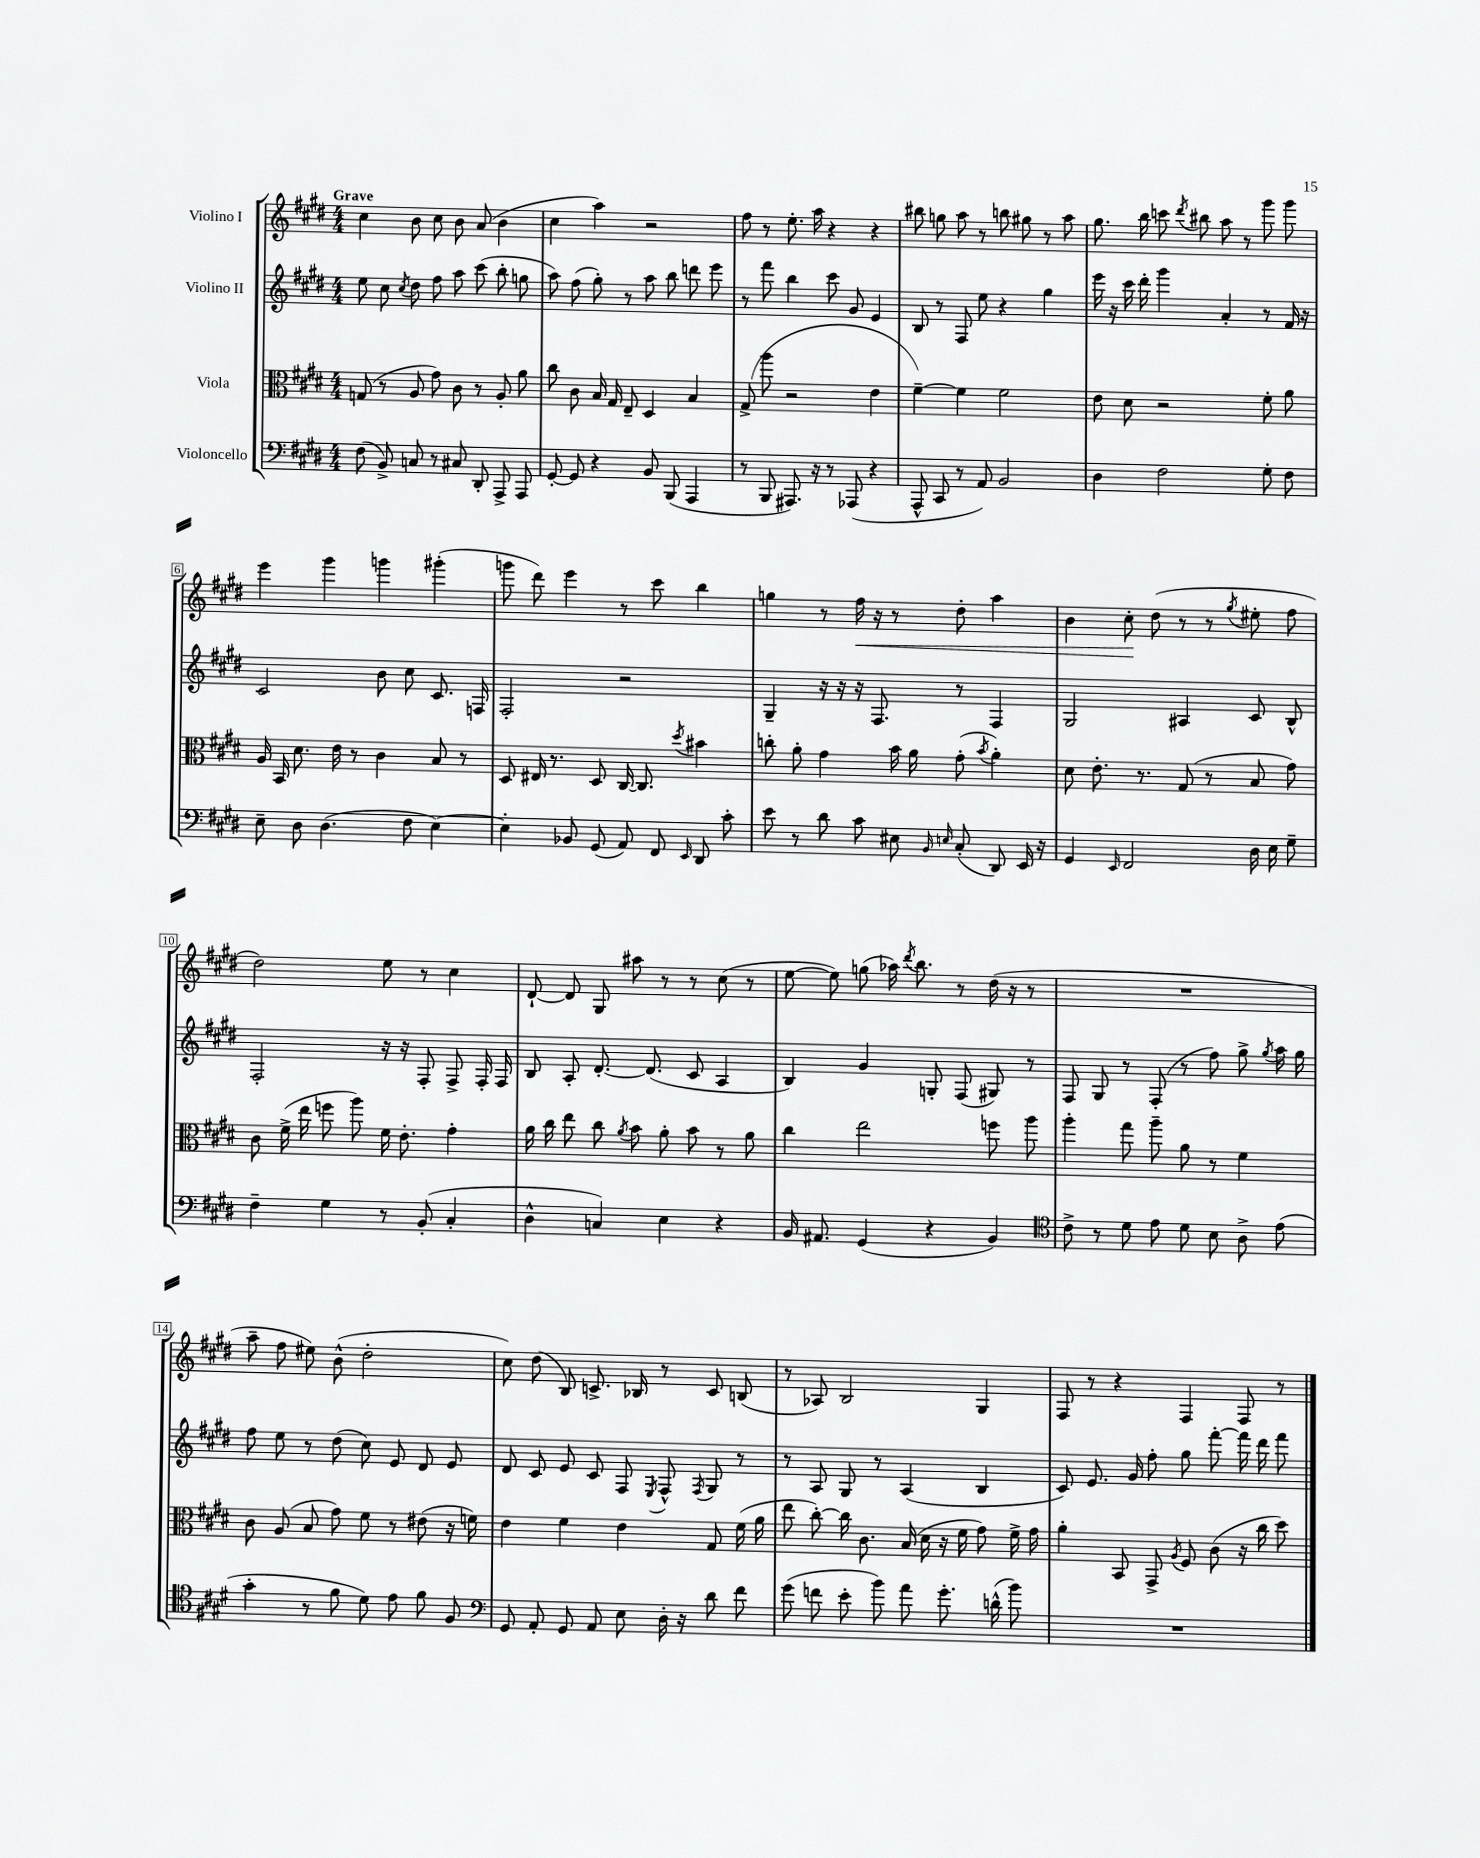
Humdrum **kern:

**kern	**kern	**kern	**kern	**dynam
*part4	*part3	*part2	*part1	*part1
*staff4	*staff3	*staff2	*staff1	*staff1
*I"Violoncello	*I"Viola	*I"Violino II	*I"Violino I	*
*clefF4	*clefC3	*clefG2	*clefG2	*
*k[f#c#g#d#]	*k[f#c#g#d#]	*k[f#c#g#d#]	*k[f#c#g#d#]	*
*M4/4	*M4/4	*M4/4	*M4/4	*
=1	=1	=1	=1	=1
!	!	!	!LO:TX:a:B:t=Grave	!
(8F#\	(8Gn/	8ee\	4cc#\	.
8BB^/)	8r	8cc#\	.	.
.	.	8qcc#/	.	.
8Cn/	8A/	8dd#\	8b\	.
8r	8g#\)	8ff#\	8cc#\	.
8C#X/	8c#\	8aa\	8b\	.
8DD#'/	8r	(8ccc#\	(8a/	.
8AAA^/	8A'/	8bb'\	4b\	.
8AAA/	8a\	8ggn\	.	.
=2	=2	=2	=2	=2
[8GG#'/	8cc#\	8aa\)	4cc#\	.
8GG#/]	8c#\	(8ff#\	.	.
4r	16B/	8gg#'\)	4aa\)	.
.	16G#/	.	.	.
.	8E~/	8r	.	.
8BB/	4D#/	8aa\	2r	.
(8BBB/	.	8bb\	.	.
4AAA/	4B/	8dddn\	.	.
.	.	8eee\	.	.
=3	=3	=3	=3	=3
8r	(8G#^/	8r	8ff#\	.
8BBB/	8aa\	8fff#\	8r	.
8.AAA#X/)	2r	4bb\	8.ee'\	.
16r	.	.	16aa\	.
8r	.	8ccc#\	4r	.
(8AAA-X/	.	8g#/	.	.
4r	4e\	4e/	4r	.
=4	=4	=4	=4	=4
8AAA^^/	[4f#~\)	8B/	8bb#X\	.
8CC#/	.	8r	8ggn\	.
8r	4f#\]	8F#/	8aa\	.
8AA/)	.	8ee\	8r	.
2BB/	2f#\	4r	8bbn\	.
.	.	.	8gg#X\	.
.	.	4gg#\	8r	.
.	.	.	8aa\	.
=5	=5	=5	=5	=5
4D#\	8e\	16eee\	8.gg#\	.
.	.	16r	.	.
.	8d#\	16ccc#\	.	.
.	.	16ddd#'\	16bb\	.
2F#\	2r	4ggg#\	8cccn\	.
.	.	.	8qddd#/	.
.	.	.	8bb#X\	.
.	.	4a'/	8aa\	.
.	.	.	8r	.
8G#'\	8f#'\	8r	8ggg#\	.
8F#\	8a\	16f#/	8ggg#\	.
.	.	16r	.	.
!!LO:LB:g=z
=6	=6	=6	=6	=6
8E~\	16A/	2c#/	4eee\	.
.	16BB/	.	.	.
8D#\	8.d#\	.	.	.
(4.D#\	.	.	4ggg#\	.
.	16e\	.	.	.
.	8r	.	.	.
.	4c#\	8b\	4gggn\	.
8F#\	.	8cc#\	.	.
[4E\)	8B/	8.c#/	(4ggg#X'\	.
.	8r	.	.	.
.	.	16Fn/	.	.
=7	=7	=7	=7	=7
4E'\]	8D#/	2F#'/	8gggn\	.
.	16E#X/	.	8ddd#\)	.
.	8.r	.	.	.
8BB-X/	.	.	4eee\	.
(8GG#/	8D#/	.	.	.
8AA/)	[16C#/	2r	8r	.
.	8.C#/]	.	.	.
8FF#/	.	.	8ccc#\	.
16qqEE/	8qdd#/	.	.	.
8DD#/	4b#X\	.	4bb\	.
8c#'\	.	.	.	.
=8	=8	=8	=8	=8
8e\	8ccn'\	4G#~/	4ggn\	.
8r	8a'\	.	.	.
8d#\	4g#\	16r	8r	.
.	.	16r	.	.
!	!	!	!	!LO:HP:b
8c#\	.	16r	16ff#\	<
.	.	8.F#/	16r	.
8E#X\	16b\	.	8r	.
.	16a\	.	.	.
16qqBB/	.	.	.	.
16qqEn/	.	.	.	.
(8C#'/	(8g#'\	8r	8dd#'\	.
.	8qb/	.	.	.
8DD#/)	4a'\)	4F#/	4aa\	.
16EE/	.	.	.	.
16r	.	.	.	.
=9	=9	=9	=9	=9
4GG#/	8d#\	2G#/	4b\	.
.	8.e'\	.	.	.
16qqEE/	.	.	.	.
2FF#/	.	.	8cc#'\	.
.	8.r	.	.	.
.	.	.	(8dd#\	[
.	(8G#/	4A#X/	8r	.
.	8r	.	8r	.
.	.	.	8qgg#/	.
16D#\	8B/	8c#/	8ee#X'\	.
16E\	.	.	.	.
8G#~\	8g#\)	8B^^/	8ff#\	.
!!LO:LB:g=z
=10	=10	=10	=10	=10
4F#~\	8c#\	2F#'/	2dd#\)	.
.	(16f#^\	.	.	.
.	16ee\	.	.	.
4G#\	8ffn\	.	.	.
.	8aa\)	.	.	.
8r	16f#\	16r	8ee\	.
.	8.e'\	16r	.	.
(8BB'/	.	8F#'/	8r	.
4C#'/	4g#'\	8F#^/	4cc#\	.
.	.	16F#'/	.	.
.	.	16F#/	.	.
=11	=11	=11	=11	=11
4D#^^\	16a\	8B/	[8d#`/	.
.	16cc#\	.	.	.
.	8ee\	8A'/	8d#/]	.
4Cn/)	8cc#\	[8.d#'/	8G#/	.
.	8qa/	.	.	.
.	8b\	.	8aa#X\	.
.	.	(8.d#/]	.	.
4E\	8a'\	.	8r	.
.	8b\	8c#/	8r	.
4r	8r	4A/	(8cc#\	.
.	8a\	.	8r	.
=12	=12	=12	=12	=12
16BB/	4cc#\	4B/)	[8ee\	.
8.AA#X/	.	.	.	.
.	.	.	8ee\])	.
(4GG#/	2ee\	4g#/	(8ggn\	.
.	.	.	16aa-X\)	.
.	.	.	8qddd#/	.
.	.	.	8.bb\	.
4r	.	8Gn'/	.	.
.	.	(8F#/	8r	.
4BB/)	8ffn\	8G#X/)	(16dd#\	.
.	.	.	16r	.
.	8aa\	8r	8r	.
=13	=13	=13	=13	=13
*clefC4	*	*	*	*
8c#^\	4aa'\	8F#/	1r	.
8r	.	8G#/	.	.
8d#\	8gg#\	8r	.	.
8e\	8aa~\	(8F#'/	.	.
8d#\	8a\	8r	.	.
8B\	8r	8ff#\)	.	.
8A^\	4f#\	8gg#^\	.	.
.	.	8qgg#/	.	.
(8e\	.	16aa\	.	.
.	.	16gg#\	.	.
!!LO:LB:g=z
=14	=14	=14	=14	=14
4g#'\	8c#\	8ff#\	8aa~\	.
.	(8A/	8ee\	8ff#\	.
8r	8B/	8r	8ee#X\)	.
8f#\	8g#\)	(8dd#\	(8b^^\	.
8d#\)	8f#\	8cc#\)	2dd#'\	.
8e\	8r	8e/	.	.
8f#\	(8e#X\	8d#/	.	.
8F#/	16r	8e/	.	.
.	16fn\)	.	.	.
=15	=15	=15	=15	=15
*clefF4	*	*	*	*
8GG#/	4e\	8d#/	8cc#\)	.
8AA'/	.	8c#/	(8dd#\	.
8GG#/	4f#\	8e/	8B/)	.
8AA/	.	8c#/	8.cn^/	.
8E\	4e\	8F#/	.	.
.	.	.	16B-X/	.
.	.	8qE/	.	.
16D#'\	.	8F#^^/	8r	.
16r	.	.	.	.
.	.	8qF#/	.	.
8d#\	8G#/	8G#/	8c/	.
8f#\	(16f#\	8r	(8Bn/	.
.	16a\	.	.	.
=16	=16	=16	=16	=16
(8g#\	8ee\	8r	8r	.
8fn\	[8cc#'\)	8A/	8A-X/)	.
8e'\	16cc#\]	8G#/	2B/	.
.	8.c#\	.	.	.
8b\)	.	8r	.	.
8a\	(16B/	(4A/	.	.
.	16d#\	.	.	.
8.g#'\	16r	.	.	.
.	16f#\	.	.	.
.	8g#\)	4B/	4G#/	.
(16dn^^\	.	.	.	.
8b\)	16f#^\	.	.	.
.	16g#\	.	.	.
=17	=17	=17	=17	=17
1r	4a'\	8c#/)	8F#/	.
.	.	8.e/	8r	.
.	8BB/	.	4r	.
.	.	16g#/	.	.
.	8GG#^/	8ff#'\	.	.
.	8qA/	.	.	.
.	8F#/	8gg#\	4F#/	.
.	(8c#\	[8fff#'\	.	.
.	16r	16fff#\]	8F#/	.
.	16cc#\	16ddd#\	.	.
.	8dd#\)	8fff#\	8r	.
==	==	==	==	==
*-	*-	*-	*-	*-
